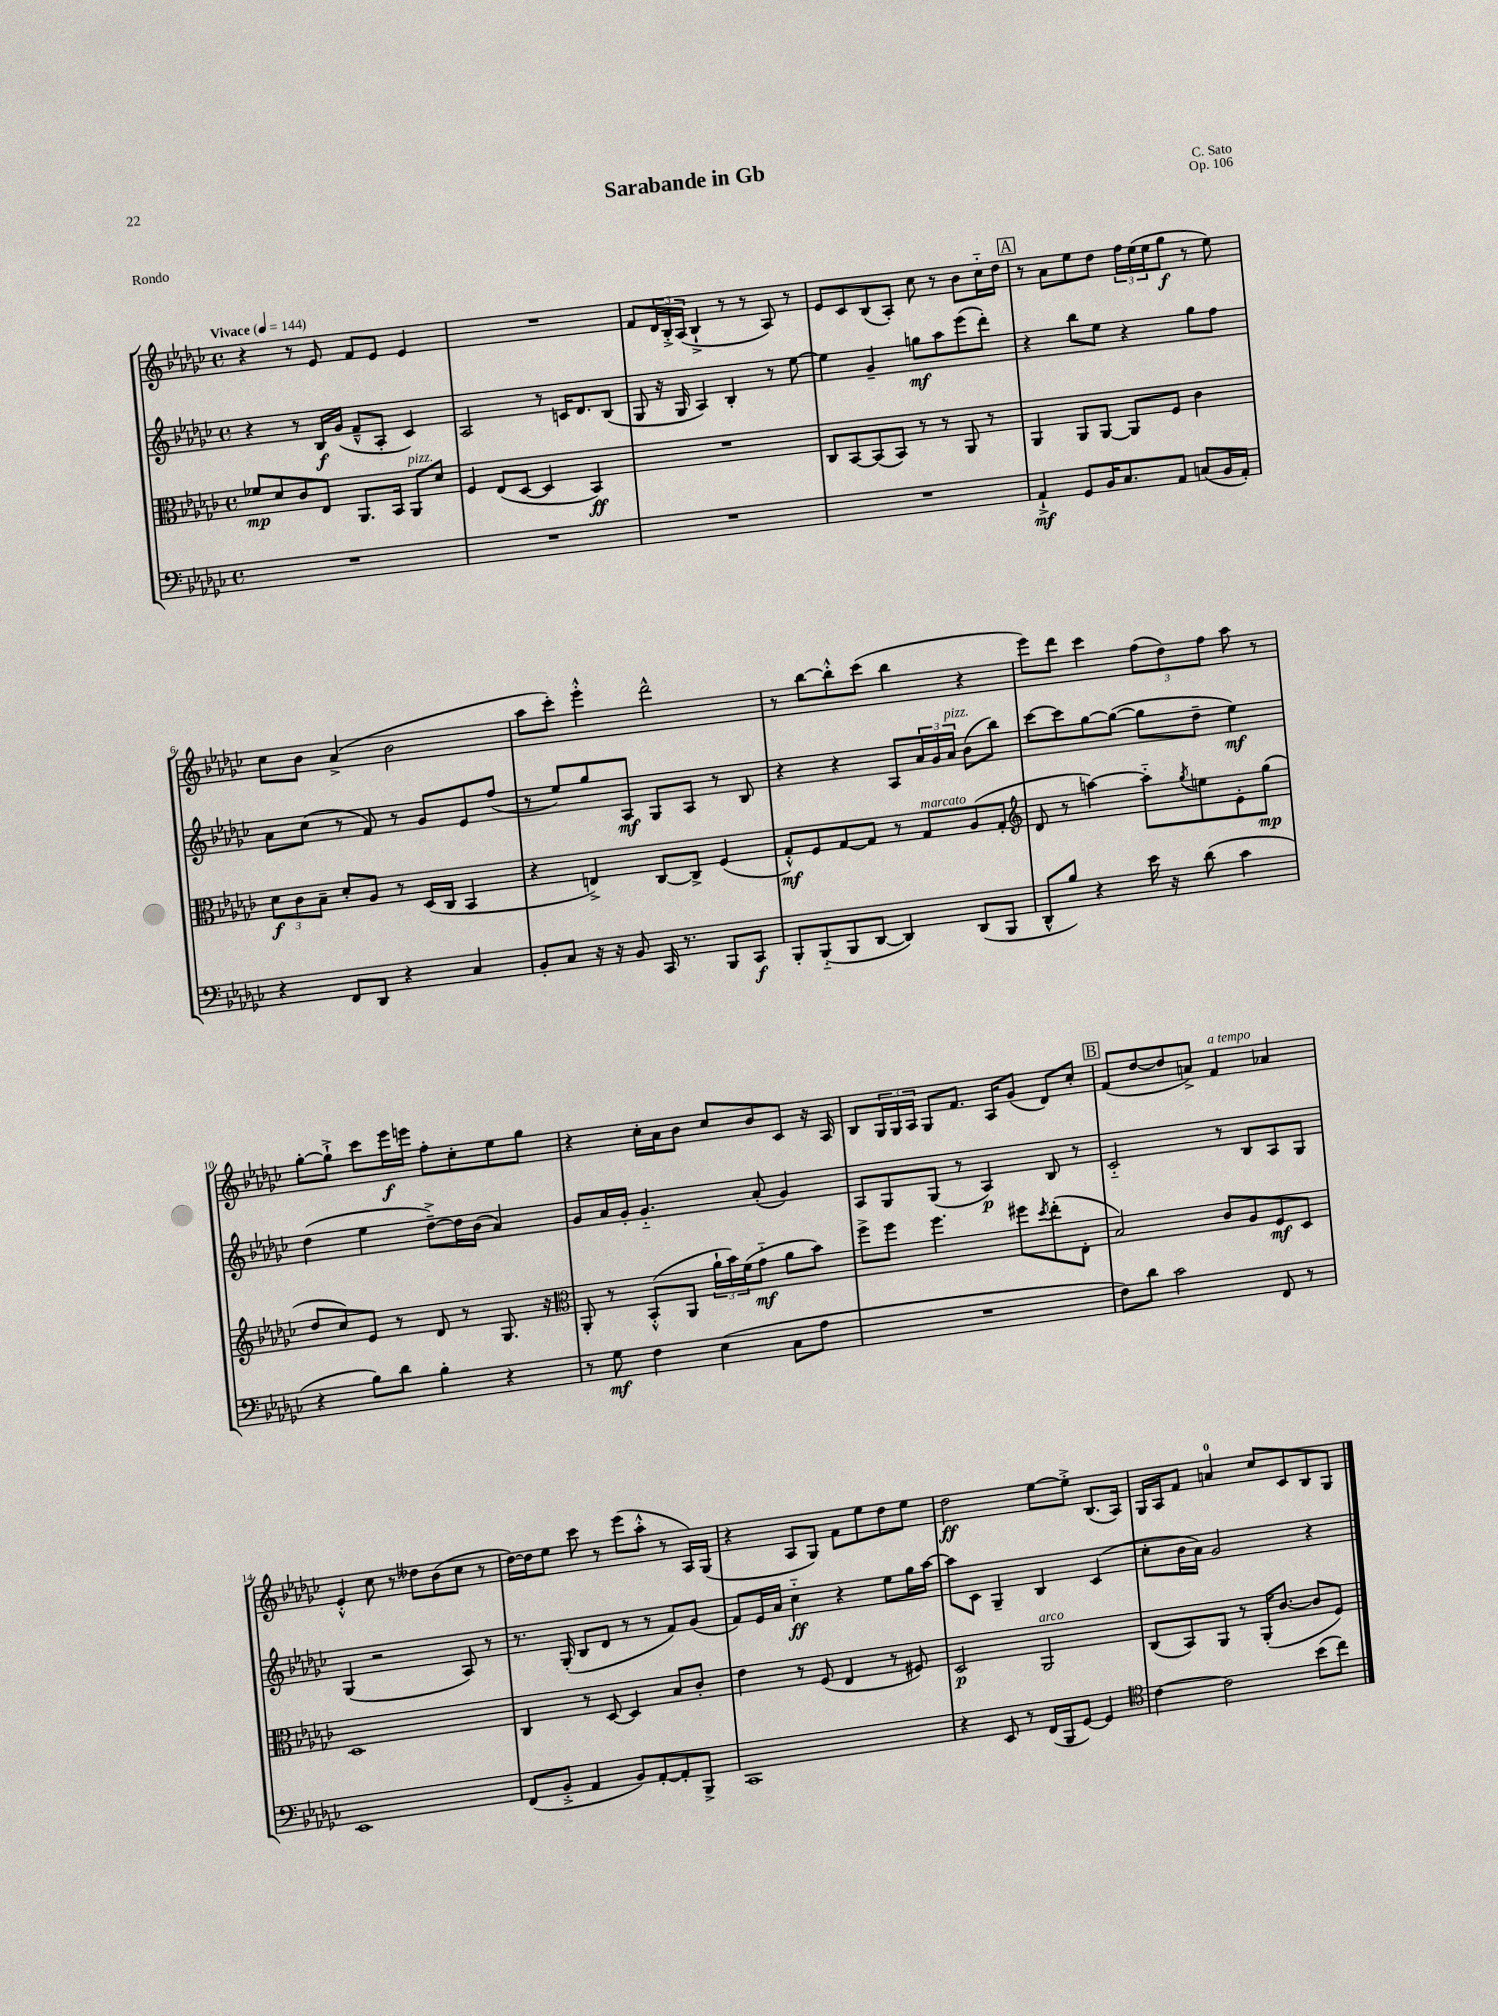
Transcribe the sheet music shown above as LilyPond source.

\header { title = "Sarabande in Gb" composer = "C. Sato" opus = "Op. 106" piece = "Rondo" }
<<
\new StaffGroup <<
\new Staff = "s0" {
    \clef treble \key ges \major \defaultTimeSignature \time 4/4 \tempo "Vivace" 4 = 144
    r4 r8 ees'8 f'8 ees'8 ees'4 |
    R1 |
    f'8 \tuplet 3/2 { des'16 bes16-.-> aes16( } bes4-!-> r8 r8 aes8) r8 |
    ees'8 ces'8 bes8( aes8-.) ces''8 r8 bes'8 ces''16-_ des''16 |
    \mark \markup { \box "A" } r8 aes'8 ees''8 des''8 \tuplet 3/2 { f''16 ees''16( ees''16 } ges''8\f r8 ees''8) |
    ces''8 bes'8 aes'4->( bes'2 |
    aes''8 ces'''8-.) ees'''4-.-^ des'''2-^ |
    r8 bes''8~ bes''8-.-^ ces'''8( bes''4 r4 |
    ees'''8) des'''8 ces'''4 \tuplet 3/2 { f''8( des''8) f''8 } aes''8 r8 |
    ges''8~-. ges''8-!-> ces'''8 ees'''16\f e'''16 f''8-. ces''8-. ees''8 ges''8 |
    r4 ces''16-. aes'16 bes'8 ces''8 bes'8 ces'8 r16 aes16 |
    bes8 \tuplet 3/2 { ges16 ges16 aes16 } ges8 f'8. aes16 ges'8( des'8) ces''8-. |
    \mark \markup { \box "B" } f'8( des''8~ des''8 a'8->) f'4^\markup { \italic "a tempo" } aes'4 |
    ees'4-.-^ ces''8 r8 deses''8 bes'8( ces''8 r8 |
    des''16~) des''16 ees''8 ces'''8 r8 ees'''8( aes''8-.-^ r8 aes16) ges16( |
    r4 aes8 ges8) f'8 ees''8 des''8 ees''8 |
    des''2\ff ees''8~ ees''8-.-> bes8.( aes16) |
    ges16 aes16 f'8 a'4-0 ces''8 ces'8 bes8 ges8 \bar "|." |
}
\new Staff = "s1" {
    \clef treble \key ges \major \defaultTimeSignature \time 4/4
    r4 r8 bes16\f ges'16( f'8---^ aes8-. ces'4) |
    aes2 r8 c'16 des'8. bes8( |
    ges8 r16 ges16 aes4) bes4-. r8 ees''8~ |
    ees''4 ges'4-- g''8\mf aes''8 ees'''8( des'''8-.) |
    \mark \markup { \box "A" } r4 bes''8 ees''8 r4 ges''8 f''8 |
    aes'8 ces''8( r8 f'8) r8 ges'8 ees'8 f''8( |
    r8 ees''8) ges''8 aes8\mf ges8 aes8 r8 bes8 |
    r4 r4 aes8 \tuplet 3/2 { aes'16 ges'16 aes'16^\markup { \italic "pizz." } } bes'8( bes''8) |
    ces'''8~ ces'''8 ges''8~ ges''8~( ges''8 des''8-- ees''4\mf) |
    des''4( ees''4 des''8~--->) des''16 bes'16( aes'4) |
    ges'8 aes'16 ges'16-. ges'4.-_ aes'8-.( ges'4) |
    aes8 ges8 ges8( r8 aes4\p) bes8 r8 |
    \mark \markup { \box "B" } ces'2-_ r8 bes8 aes8 ges8 |
    ges4( r2 aes8) r8 |
    r8. ges16-.( bes8 des'8 r8 r8 f'8) ges'8( |
    f'8) ees'16 aes'16 ces''4-_\ff r4 ees''8 ges''16 aes''16~ |
    aes''8 ces'8 ges4-- bes4 ces'4( |
    ces''8-. bes'16 aes'16) ges'2 r4 \bar "|." |
}
\new Staff = "s2" {
    \clef alto \key ges \major \defaultTimeSignature \time 4/4
    fes'8\mp des'8 ces'8 ees8 aes,8. bes,16 aes,8^\markup { \italic "pizz." } des'8 |
    f4 ees8( des8~ des4 bes,4\ff) |
    R1 |
    ces8 bes,8~ bes,8( bes,8) r8 r8 aes,8 r8 |
    \mark \markup { \box "A" } aes,4 aes,8 aes,8~ aes,8 f8 ces'4 |
    \tuplet 3/2 { des'8\f ces'8 bes8-- } des'8-. aes8 r8 des16( ces16 bes,4 |
    r4 e4->) ces8~ ces8-> f4( |
    ges8-.-^\mf) f8 ges8~ ges8 r8 ges8^\markup { \italic "marcato" } aes8( ges8-. |
    \clef treble des'8 r8 a''4~) a''8-_ \acciaccatura { ges''8 } e''8 ees'8-. ges''8\mp( |
    des''8 ces''8) ees'8 r8 des'8 r8 ges8. r16 |
    \clef alto aes,8-. r8 bes,8-.-^( aes,8 \tuplet 3/2 { aes'16-! bes'16) f'16( } ges'8-_\mf aes'8 bes'8) |
    f''8-> f''8 f''4. fis''8 \acciaccatura { des''8 } ees''8-.( ees8-. |
    \mark \markup { \box "B" } bes2) ces'8 aes8 f8\mf des8 |
    des1 |
    ces4 r8 des8~ des4 bes8 ces'8-. |
    ees'4 r8 f8( ees4 r8 fis8) |
    des2\p aes,2^\markup { \italic "arco" } |
    ces8( bes,8) aes,8 r8 aes,16-.( ces'8.~ ces'8 f8) \bar "|." |
}
\new Staff = "s3" {
    \clef bass \key ges \major \defaultTimeSignature \time 4/4
    R1 |
    R1 |
    R1 |
    R1 |
    \mark \markup { \box "A" } aes,4-!->\mf ges,8 bes,16 ces8. aes,8 c8( bes,16 aes,16-.) |
    r4 f,8 des,8 r4 ces4 |
    bes,8-. ces8 r16 r16 bes,8 ces,16 r8. bes,,8 ces,8\f |
    bes,,8-. bes,,8-_( bes,,8 des,8~ des,4) des,8( bes,,8 |
    des,8-^ bes8) r4 ees'16 r16 des'8( ces'4 |
    r4 bes8) des'8 bes4-. r4 |
    r8 ges8\mf f4 ees4( ces8 aes8 |
    R1 |
    \mark \markup { \box "B" } f8) des'8 ces'2 f,8 r8 |
    ees,1 |
    f,8( bes,8-.-> aes,4 bes,8) aes,8~-. aes,8-. bes,,8-> |
    ces,1 |
    r4 ees,8 r8 f,16( bes,,16 ges,8~) ges,4 |
    \clef tenor ces'4~ ces'2 bes'8( ces''8) \bar "|." |
}
>>
>>
